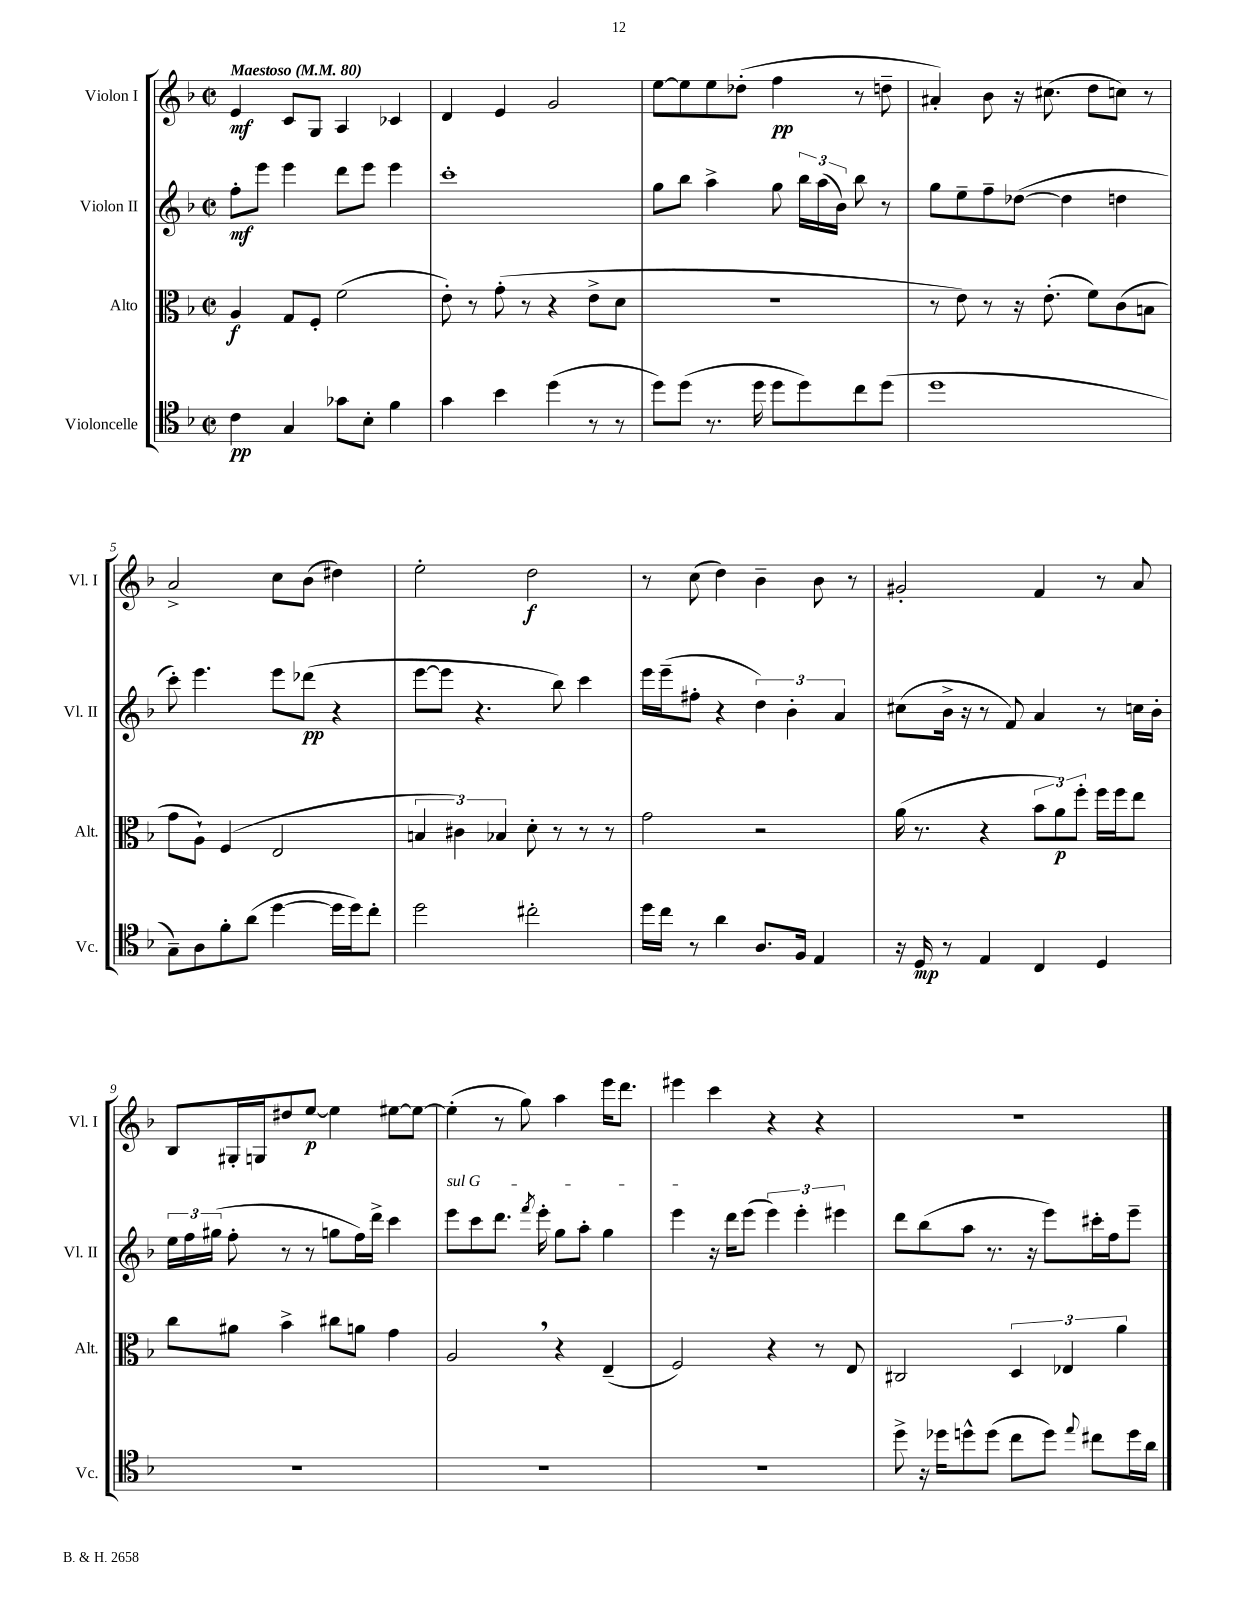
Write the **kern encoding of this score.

**kern	**kern	**kern	**kern
*staff4	*staff3	*staff2	*staff1
*clefC4	*clefC3	*clefG2	*clefG2
*k[b-]	*k[b-]	*k[b-]	*k[b-]
*M2/2	*M2/2	*M2/2	*M2/2
*met(c|)	*met(c|)	*met(c|)	*met(c|)
*MM80	*MM80	*MM80	*MM80
4c\	4A/	8ff'\L	4e/
.	.	8eee\J	.
4G/	8G/L	4eee\	8c/L
.	8F'/J	.	8G/J
8g-\L	(2f\	8ddd\L	4A/
8B-'\J	.	8eee\J	.
4f\	.	4eee\	4c-/
=	=	=	=
4g\	8e'\)	1ccc'	4d/
.	8r	.	.
4b-\	(8g'\	.	4e/
.	8r	.	.
(4dd\	4r	.	2g/
8r	8e^\L	.	.
8r	8d\J	.	.
=	=	=	=
8dd\L)	1r	8gg\L	[8ee\L
(8dd\J	.	8bb-\J	8ee\]
8.r	.	4aa^\	8ee\
.	.	.	(8dd-'\J
16dd\	.	.	.
8dd\L	.	8gg\	4ff\
8dd\)	.	24bb-\LL	.
.	.	(24aa\	.
.	.	24b-\JJ)	.
8cc\	.	8bb-\	8r
(8dd\J	.	8r	8dd~\
=	=	=	=
1dd	8r	8gg\L	4a#'/)
.	8e\)	8ee~\	.
.	8r	8ff~\	8b-\
.	16r	([8dd-\J	16r
.	(8.e'\	.	(8.cc#\
.	.	4dd-\]	.
.	8f\L)	.	8dd\L
.	(8c\	4dd\	8cc\J)
.	8B\J	.	8r
=	=	=	=
8G~\L)	8g\L	8ccc'\)	2a^/
8A\	8A`\J)	4.eee\	.
8f'\	(4F/	.	.
(8a\J	.	.	.
[4dd\	2E/	8eee\L	8cc\L
.	.	(8ddd-\J	(8b-\J
16dd\]LL	.	4r	4dd#\)
16dd\J)	.	.	.
8cc'\J	.	.	.
=	=	=	=
2dd\	6B/	[8eee\L	2ee'\
.	.	8eee\]J	.
.	6c#\)	.	.
.	.	4.r	.
.	6B-/	.	.
2cc#'\	8d'\	.	2dd\
.	8r	8bb-\)	.
.	8r	4ccc\	.
.	8r	.	.
=	=	=	=
16dd\LL	2g\	16eee\LL	8r
16cc\JJ	.	(16eee~\J	.
8r	.	8ff#'\J	(8cc\
4a\	.	4r	4dd\)
8.A/L	2r	6dd\)	4b-~\
.	.	6b-'\	.
16F/Jk	.	.	.
4E/	.	.	8b-\
.	.	6a/	.
.	.	.	8r
=	=	=	=
16r	(16a\	(8cc#\L	2g#'/
16D/	8.r	.	.
8r	.	16b-^\Jk	.
.	.	16r	.
4E/	4r	8r	.
.	.	8f/)	.
4C/	12b-\L	4a/	4f/
.	12a\)	.	.
.	12ff'\J	.	.
4D/	16ff\LL	8r	8r
.	16ff\J	.	.
.	8ee\J	16cc\LL	8a/
.	.	16b-'\JJ	.
=	=	=	=
1r	8cc\L	24ee\LL	8B-/L
.	.	24ff\	.
.	.	(24gg#\JJ	.
.	8a#\J	8ff'\	16G#'/L
.	.	.	16G/J
.	4b-^\	8r	8dd#/
.	.	8r	[8ee/J
.	8cc#\L	8gg\L	4ee\]
.	8a\J	16ff\L)	.
.	.	16ddd^\JJ	.
.	4g\	4ccc\	[8ee#\L
.	.	.	8ee#\_J
=	=	=	=
1r	2A/	8eee\L	(4ee#'\]
.	.	8ccc\	.
.	.	8.ddd\J	8r
.	.	.	8gg\)
.	.	8qfff/	.
.	.	16eee'\	.
.	4r	8gg\L	4aa\
.	.	8aa'\J	.
.	(4E~/	4gg\	16eee\LK
.	.	.	8.ddd\J
=	=	=	=
1r	2F/)	4eee\	4eee#\
.	.	16r	4ccc\
.	.	16ddd\LK	.
.	.	(8eee\J	.
.	4r	6eee\)	4r
.	.	6eee'\	.
.	8r	.	4r
.	.	6eee#\	.
.	8E/	.	.
=	=	=	=
8dd^\	2C#/	8ddd\L	1r
16r	.	(8bb-\	.
16dd-\LK	.	.	.
8dd^^\	.	8aa\J	.
(8dd\J	.	8.r	.
8cc\L	6D/	.	.
.	.	16r	.
8dd\J)	.	8eee\L)	.
.	6E-/	.	.
8qqee/	.	.	.
8cc#\L	.	16ccc#'\L	.
.	.	16ff\J	.
.	6a\	.	.
16dd\L	.	8eee~\J	.
16a\JJ	.	.	.
==	==	==	==
*-	*-	*-	*-
